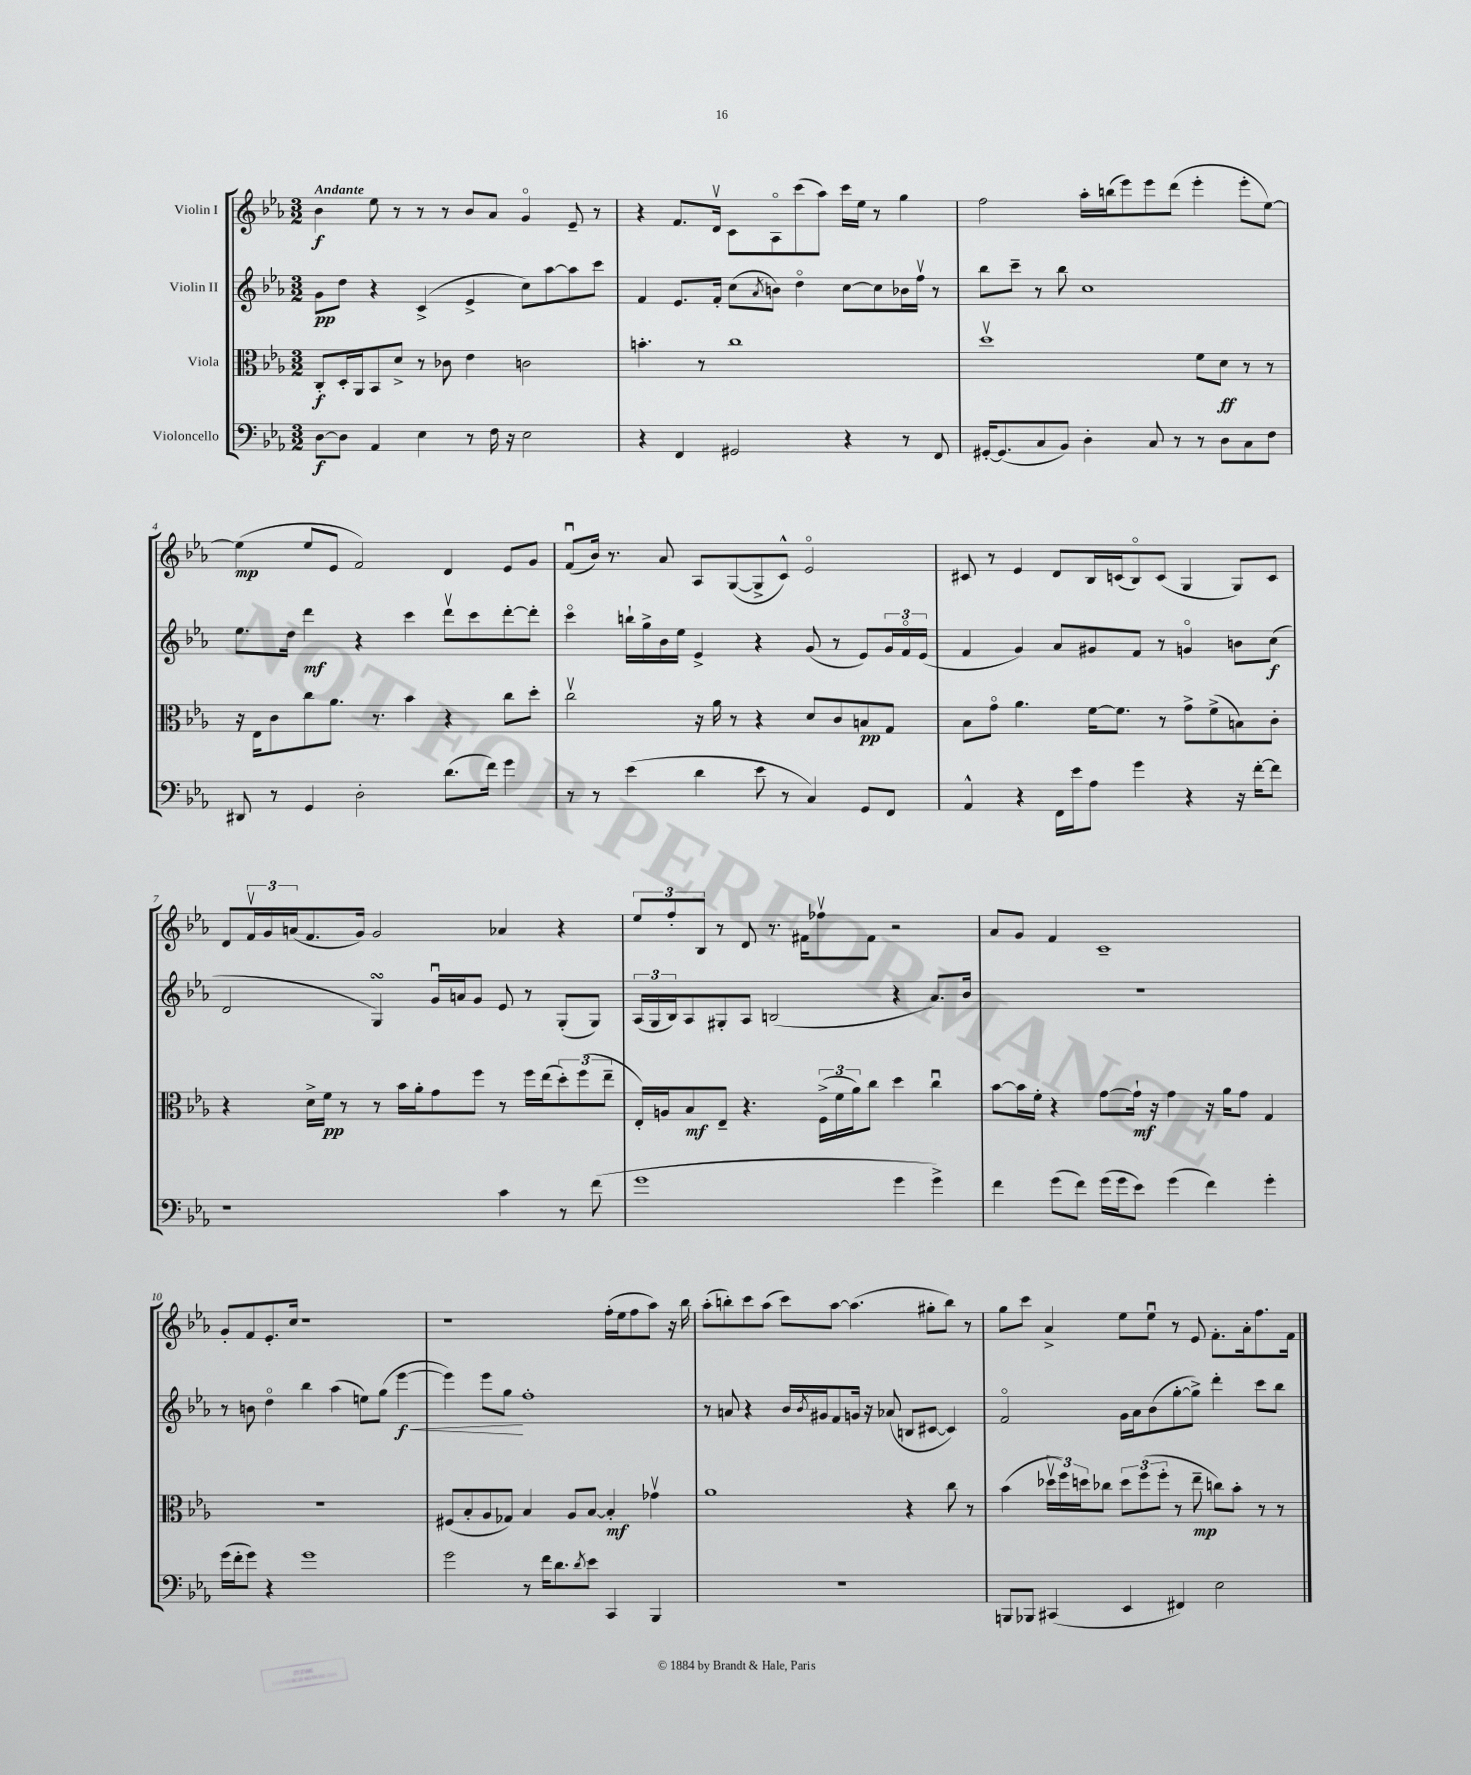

**kern	**dynam	**kern	**dynam	**kern	**dynam	**kern	**dynam
*part4	*part4	*part3	*part3	*part2	*part2	*part1	*part1
*staff4	*staff4	*staff3	*staff3	*staff2	*staff2	*staff1	*staff1
*I"Violoncello	*	*I"Viola	*	*I"Violin II	*	*I"Violin I	*
*clefF4	*	*clefC3	*	*clefG2	*	*clefG2	*
*k[b-e-a-]	*	*k[b-e-a-]	*	*k[b-e-a-]	*	*k[b-e-a-]	*
*M3/2	*	*M3/2	*	*M3/2	*	*M3/2	*
=1	=1	=1	=1	=1	=1	=1	=1
!	!	!	!	!	!	!LO:TX:a:B:t=Andante	!
[8D\L	f	8C'/L	f	8g\L	pp	4b-\	f
8D\J]	.	16D'/L	.	8dd\J	.	.	.
.	.	16AA-/J	.	.	.	.	.
4AA-/	.	8BB-/	.	4r	.	8ee-\	.
.	.	8d^/J	.	.	.	8r	.
4E-\	.	8r	.	(4c^/	.	8r	.
.	.	8c-X\	.	.	.	8r	.
8r	.	4e-\	.	4e-^/	.	8b-/L	.
16F\	.	.	.	.	.	8a-/J	.
16r	.	.	.	.	.	.	.
2E-\	.	2cn\	.	8cc\L)	.	4g/	.
.	.	.	.	[8aa-\	.	.	.
.	.	.	.	8aa-\]	.	8e-~/	.
.	.	.	.	8ccc\J	.	8r	.
=2	=2	=2	=2	=2	=2	=2	=2
4r	.	4.bn'\	.	4f/	.	4r	.
4FF/	.	.	.	8.e-/L	.	8.f/L	.
.	.	8r	.	.	.	.	.
.	.	.	.	16f'/Jk	.	16dv/Jk	.
2GG#X/	.	1cc	.	(8cc\L	.	8c\L	.
.	.	.	.	8qa-/	.	.	.
.	.	.	.	8bn\J)	.	8A-\	.
.	.	.	.	4dd\	.	(8ccc\	.
.	.	.	.	.	.	8aa-\J)	.
4r	.	.	.	[8cc\L	.	16ccc\LL	.
.	.	.	.	.	.	16ee-\JJ	.
.	.	.	.	8cc\]	.	8r	.
8r	.	.	.	16b-X\L	.	4gg\	.
.	.	.	.	16ffv\JJ	.	.	.
8FF/	.	.	.	8r	.	.	.
=3	=3	=3	=3	=3	=3	=3	=3
[16GG#X'/KL	.	1ddv	.	8bb-\L	.	2ff\	.
(8.GG#/]	.	.	.	.	.	.	.
.	.	.	.	8ccc~\J	.	.	.
8C/	.	.	.	8r	.	.	.
8BB-/J)	.	.	.	8bb-\	.	.	.
4D'\	.	.	.	1cc	.	16aa-'\LL	.
.	.	.	.	.	.	(16bbn\J	.
.	.	.	.	.	.	8eee-\)	.
8C/	.	.	.	.	.	8eee-\	.
8r	.	.	.	.	.	(8ddd\J	.
8r	.	8f\L	.	.	.	4eee-'\	.
8D\L	.	8d\J	ff	.	.	.	.
8C\	.	8r	.	.	.	8eee-'\L	.
8F\J	.	8r	.	.	.	[8ee-\J)	.
!!LO:LB:g=z
=4	=4	=4	=4	=4	=4	=4	=4
8DD#X/	.	16r	.	8.ee-\L	.	(4ee-\]	mp
.	.	16E-\KL	.	.	.	.	.
8r	.	8c\	.	.	.	.	.
.	.	.	.	16dd\Jk	.	.	.
4GG/	.	8cc\	.	4ddd\	mf	8ee-/L	.
.	.	8.a-\J	.	.	.	8e-/J	.
2D'\	.	.	.	4r	.	2f/)	.
.	.	8.r	.	.	.	.	.
.	.	4b-\	.	4ccc\	.	.	.
(8.d\L	.	4r	.	8dddv\L	.	4d/	.
.	.	.	.	8ccc\	.	.	.
16f\Jk)	.	.	.	.	.	.	.
4g\	.	8cc\L	.	[8ddd'\	.	8e-/L	.
.	.	8dd'\J	.	8ddd'\J]	.	8g/J	.
=5	=5	=5	=5	=5	=5	=5	=5
8r	.	2ccv\	.	4ccc\	.	(8fu/L	.
8r	.	.	.	.	.	16b-/Jk)	.
.	.	.	.	.	.	8.r	.
(4e-\	.	.	.	16bbn`\LL	.	.	.
.	.	.	.	16gg^\	.	.	.
.	.	.	.	16b-\	.	8a-/	.
.	.	.	.	16ee-\JJ	.	.	.
4d\	.	16r	.	4e-^/	.	8A-/L	.
.	.	16a-\	.	.	.	.	.
.	.	8r	.	.	.	([8G/	.
8e-\	.	4r	.	4r	.	8G^/]	.
8r	.	.	.	.	.	8c^^/J)	.
4C/)	.	8d/L	.	(8g/	.	2e-/	.
.	.	8c/	.	8r	.	.	.
8GG/L	.	8Bn/	pp	8e-/L)	.	.	.
8FF/J	.	8G/J	.	24g/L	.	.	.
.	.	.	.	24f/	.	.	.
.	.	.	.	(24e-/JJ	.	.	.
=6	=6	=6	=6	=6	=6	=6	=6
4AA-^^/	.	8B-\L	.	4f/	.	8c#X/	.
.	.	8g\J	.	.	.	8r	.
4r	.	4.a-\	.	4g/)	.	4e-/	.
16FF\LL	.	.	.	8a-/L	.	8d/L	.
16e-\J	.	.	.	.	.	.	.
8A-\J	.	[16f\KL	.	8g#X/	.	16B-/L	.
.	.	8.f\J]	.	.	.	(16cn/J	.
4g\	.	.	.	8f/J	.	8B-/)	.
.	.	8r	.	8r	.	(8c/J	.
4r	.	8g^\L	.	4gn/	.	4G/	.
.	.	(8f^\	.	.	.	.	.
16r	.	8Bn\)	.	8bn\L	.	8G/L)	.
[16f'\KL	.	.	.	.	.	.	.
8f\J]	.	8c'\J	.	(8cc\J	f	8c/J	.
!!LO:LB:g=z
=7	=7	=7	=7	=7	=7	=7	=7
1r	.	4r	.	2d/	.	8d/L	.
.	.	.	.	.	.	24fv/L	.
.	.	.	.	.	.	24g/	.
.	.	.	.	.	.	(24an/J	.
.	.	16d^\LL	.	.	.	8.f/	.
.	.	16f\JJ	pp	.	.	.	.
.	.	8r	.	.	.	.	.
.	.	.	.	.	.	16g/Jk)	.
.	.	8r	.	4GsSsS/)	.	2g/	.
.	.	16b-\LL	.	.	.	.	.
.	.	16a-'\J	.	.	.	.	.
.	.	8g\	.	16gu/LL	.	.	.
.	.	.	.	16an/J	.	.	.
.	.	8ff\J	.	8g/J	.	.	.
4c\	.	8r	.	8e-/	.	4a-X/	.
.	.	16ff\LL	.	8r	.	.	.
.	.	(16ee-\J	.	.	.	.	.
8r	.	12dd'\)	.	(8G'/L	.	4r	.
.	.	(12ff\	.	.	.	.	.
(8f\	.	.	.	8G/J)	.	.	.
.	.	12ee-~\J	.	.	.	.	.
=8	=8	=8	=8	=8	=8	=8	=8
1g	.	16E-'/LL)	.	(24A-/LL	.	12ee-/L	.
.	.	.	.	24G/	.	.	.
.	.	16An/J	.	.	.	.	.
.	.	.	.	24B-/J)	.	12ff'/	.
.	.	8B-/	mf	8A-/	.	.	.
.	.	.	.	.	.	12B-/J	.
.	.	8E-~/J	.	8G#X'/	.	8r	.
.	.	4.r	.	8A-/J	.	8d/	.
.	.	.	.	(2Bn/	.	8.r	.
.	.	.	.	.	.	16f#X\KL	.
.	.	(24F^\LL	.	.	.	8ff-Xv\	.
.	.	24f\	.	.	.	.	.
.	.	24a-\J)	.	.	.	.	.
.	.	8cc\J	.	.	.	8f#\J	.
4g\	.	4dd\	.	4r	.	2r	.
4g^\)	.	4ccu\	.	8.a-/L)	.	.	.
.	.	.	.	16b-/Jk	.	.	.
=9	=9	=9	=9	=9	=9	=9	=9
4f\	.	[8b-\L	.	1.r	.	8a-/L	.
.	.	16b-\L]	.	.	.	8g/J	.
.	.	16f'\JJ	.	.	.	.	.
(8g\L	.	4r	.	.	.	4f/	.
8f\J)	.	.	.	.	.	.	.
(16g\LL	.	[8g\L	.	.	.	1c~	.
16g\J	.	.	.	.	.	.	.
8e-\J)	.	16g`\Jk]	mf	.	.	.	.
.	.	16r	.	.	.	.	.
(4g\	.	4g\	.	.	.	.	.
4f\)	.	16r	.	.	.	.	.
.	.	16a-\KL	.	.	.	.	.
.	.	8g\J	.	.	.	.	.
4g'\	.	4G/	.	.	.	.	.
!!LO:LB:g=z
=10	=10	=10	=10	=10	=10	=10	=10
(16g\LL	.	1.r	.	8r	.	8g'/L	.
16f'\J	.	.	.	.	.	.	.
8g\J)	.	.	.	8bn\	.	8f/	.
4r	.	.	.	4dd\	.	8.e-'/	.
.	.	.	.	.	.	16cc/Jk	.
1g	.	.	.	4bb-\	.	1r	.
.	.	.	.	(4aa-\	.	.	.
.	.	.	.	8een\L)	.	.	.
.	.	.	.	(8gg\J	.	.	.
!	!	!	!	!	!LO:HP:b	!	!
.	.	.	.	[4eee-\	< f	.	.
=11	=11	=11	=11	=11	=11	=11	=11
2g\	.	(8F#X/L	.	4eee-\])	.	1r	.
.	.	8B-'/	.	.	.	.	.
.	.	8A-/	.	8eee-\L	.	.	.
.	.	8G-X/J)	.	8gg\J	.	.	.
8r	.	4B-/	.	1ff'	[	.	.
16f\KL	.	.	.	.	.	.	.
8.d\	.	.	.	.	.	.	.
.	.	8A-/L	.	.	.	.	.
8qd/	.	.	.	.	.	.	.
8e-\J	.	[8B-/J	.	.	.	.	.
4CC/	.	4B-'/]	mf	.	.	(16ff'\LL	.
.	.	.	.	.	.	16ee-\J	.
.	.	.	.	.	.	8ff\	.
4BBB-/	.	4g-Xv\	.	.	.	8aa-\J)	.
.	.	.	.	.	.	16r	.
.	.	.	.	.	.	16bb-\	.
=12	=12	=12	=12	=12	=12	=12	=12
1.r	.	1a-	.	8r	.	(8aa-'\L	.
.	.	.	.	8an/	.	8bbn'\)	.
.	.	.	.	4r	.	8ccc\	.
.	.	.	.	.	.	(8aa-\J	.
.	.	.	.	16b-/LL	.	8ccc\L)	.
.	.	.	.	8qb-/	.	.	.
.	.	.	.	16g#X/J	.	.	.
.	.	.	.	8f/	.	[8aa-\J	.
.	.	.	.	16gn/Jk	.	(4.aa-\]	.
.	.	.	.	16r	.	.	.
.	.	.	.	(8a-X/	.	.	.
.	.	4r	.	8Bn/L	.	.	.
.	.	.	.	[8c#X/J	.	8gg#X'\L	.
.	.	8cc\	.	4c#/])	.	8bb\J)	.
.	.	8r	.	.	.	8r	.
=13	=13	=13	=13	=13	=13	=13	=13
8BBBn/L	.	(4b-\	.	2f/	.	8gg\L	.
8BBB-X/J	.	.	.	.	.	8ccc\J	.
(4CC#X/	.	24dd-Xv\LL	.	.	.	4a-^/	.
.	.	24ff\)	.	.	.	.	.
.	.	24ddn\J	.	.	.	.	.
.	.	8cc-X\J	.	.	.	.	.
4EE-/	.	12dd\L	.	16g\LL	.	8ee-\L	.
.	.	.	.	16a-\J	.	.	.
.	.	(12ff\	.	.	.	.	.
.	.	.	.	(8b-\	.	8ee-u\J	.
.	.	12ff'\J	.	.	.	.	.
4FF#X/)	.	8r	.	[8gg'\	.	8r	.
.	.	8ee-~\	mp	8gg^\J])	.	8e-/	.
2E-\	.	8ccn\L)	.	4ddd'\	.	8.f'\L	.
.	.	8b-'\J	.	.	.	.	.
.	.	.	.	.	.	16a-'\k	.
.	.	8r	.	8ccc\L	.	8.ff\	.
.	.	8r	.	8bb-\J	.	.	.
.	.	.	.	.	.	16f\Jk	.
==	==	==	==	==	==	==	==
*-	*-	*-	*-	*-	*-	*-	*-
